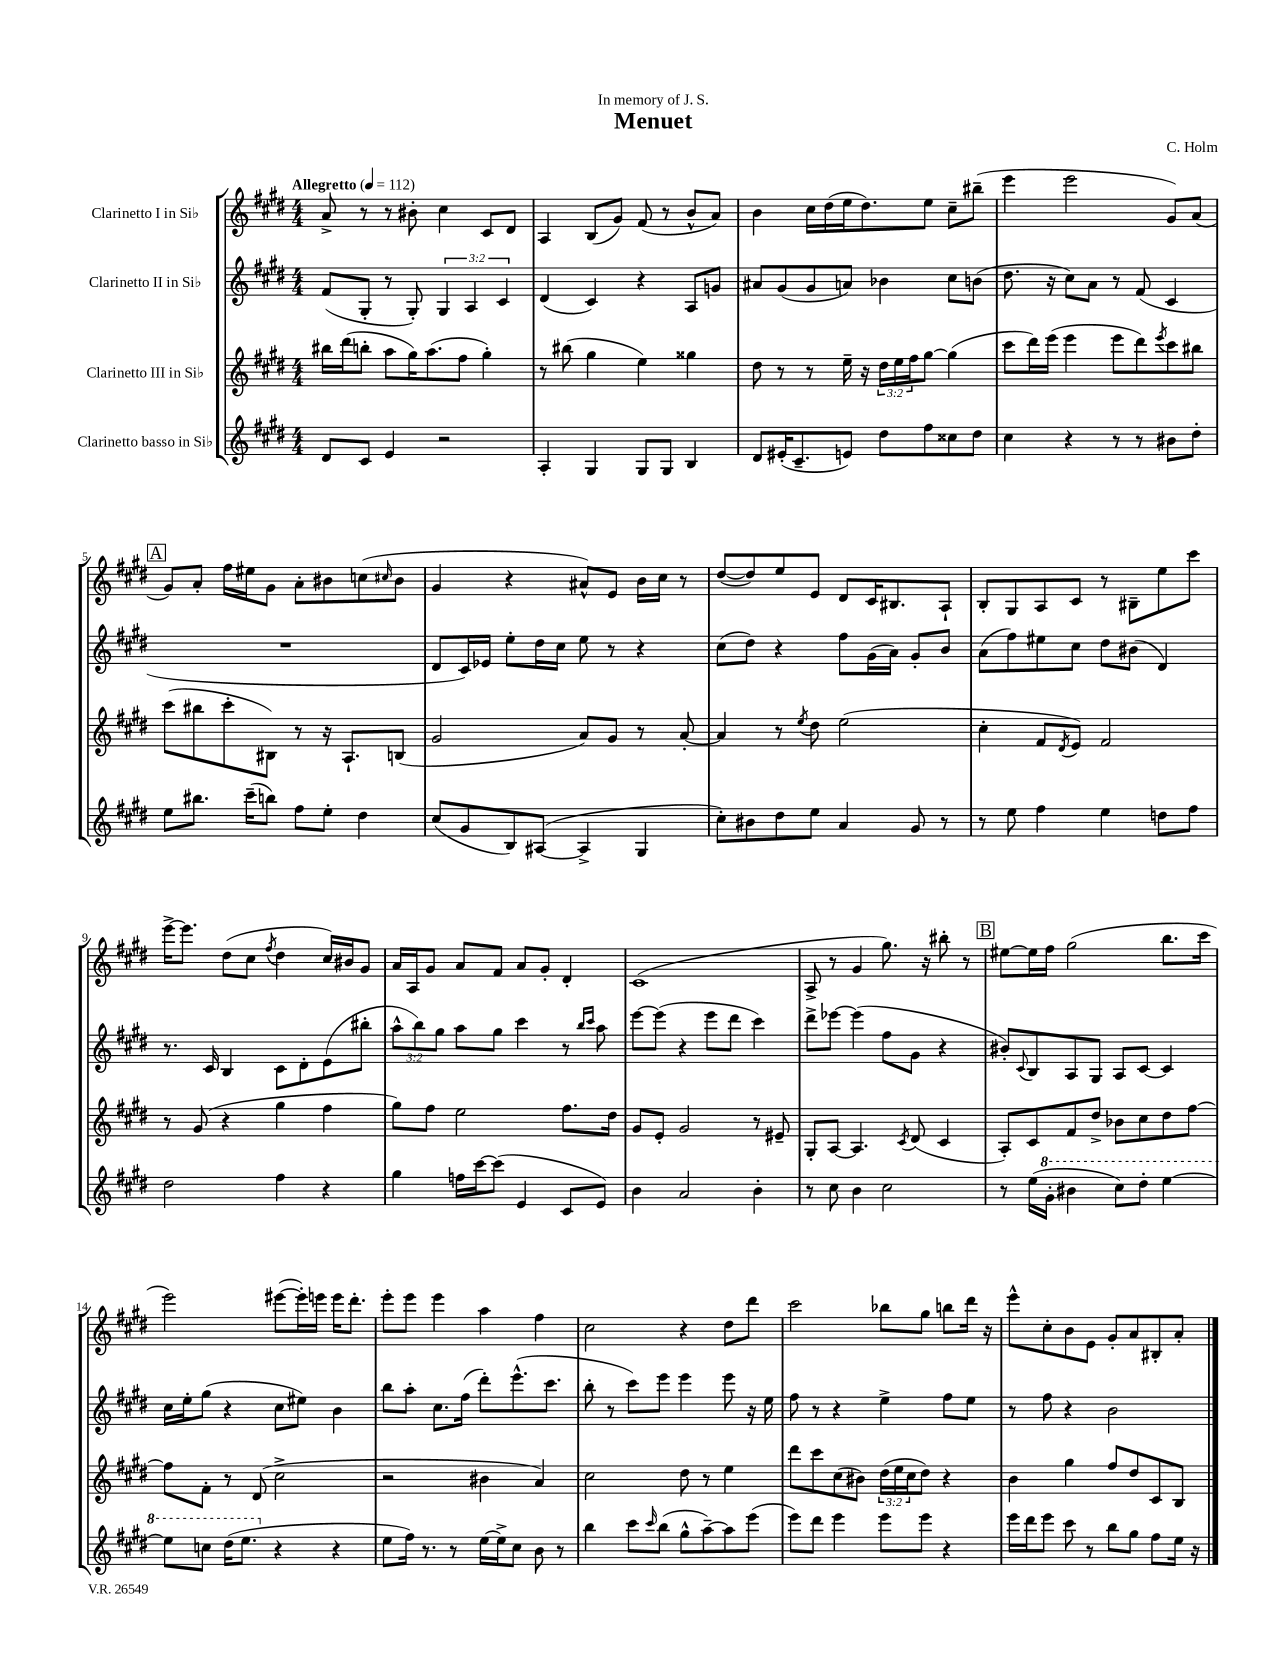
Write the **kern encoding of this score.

**kern	**kern	**kern	**kern
*part4	*part3	*part2	*part1
*staff4	*staff3	*staff2	*staff1
*I"Clarinetto basso in Si♭	*I"Clarinetto III in Si♭	*I"Clarinetto II in Si♭	*I"Clarinetto I in Si♭
*clefG2	*clefG2	*clefG2	*clefG2
*k[f#c#g#d#]	*k[f#c#g#d#]	*k[f#c#g#d#]	*k[f#c#g#d#]
*M4/4	*M4/4	*M4/4	*M4/4
*MM112	*MM112	*MM112	*MM112
=1	=1	=1	=1
!	!	!	!LO:TX:a:B:t=Allegretto
8d#/L	16bb#X\LL	(8f#/L	8a^/
.	(16ddd#\J	.	.
8c#/J	8bbn'\J	8G#'/J	8r
4e/	8aa\L	8r	8r
.	16gg#\K)	8G#'/)	8b#X'\
.	(8.aa\	.	.
2r	.	6G#/	4cc#\
.	8ff#\J	.	.
.	.	6A/	.
.	4gg#'\)	.	8c#/L
.	.	6c#/	.
.	.	.	8d#/J
=2	=2	=2	=2
4A'/	8r	(4d#/	4A/
.	(8bb#X\	.	.
4G#/	4gg#\	4c#/)	(8B/L
.	.	.	8g#/J)
8G#/L	4ee\)	4r	(8f#/
8G#/J	.	.	8r
4B/	4gg##X\	8A/L	8b^^/L
.	.	8gn/J	8a/J)
=3	=3	=3	=3
8d#/L	8dd#\	8a#X/L	4b\
(16e#X'/K	8r	(8g#/	.
8.c#~/	.	.	.
.	8r	8g#/	16cc#\LL
.	.	.	(16dd#\
8en/J)	16ee~\	8an/J)	16ee\J
.	16r	.	8.dd#\)
8dd#\L	24dd#\LL	4b-X\	.
.	24ee\	.	.
.	24ff#\J	.	.
8ff#\	[8gg#\J	.	8ee\J
8cc##X\	(4gg#\]	8cc#\L	8cc#~\L
8dd#\J	.	(8bn\J	(8bb#X~\J
=4	=4	=4	=4
4cc#\	8ccc#\L	8.dd#\	4eee\
.	16ddd#\L)	.	.
.	(16eee\JJ	16r	.
4r	4eee\	8cc#\L)	2eee\
.	.	8a\J	.
8r	8eee\L	8r	.
8r	8ddd#\)	(8f#/	.
.	8qeee/	.	.
8b#X\L	8ccc#\	4c#/	8g#/L)
8dd#'\J	8bb#X\J	.	(8a/J
!!LO:LB:g=z
!!LO:REH:place=s1:t=A
=5	=5	=5	=5
8ee\L	(8ccc#\L	1r	8g#/L)
8.bb#X\J	8bb#X\	.	8a'/J
.	8ccc#'\	.	16ff#\LL
(16ccc#~\KL	.	.	16ee#X\J
8bbn\J)	8B#X\J)	.	8g#\J
8ff#\L	8r	.	8a'\L
8ee'\J	16r	.	8b#X\
.	8.A`/L	.	.
4dd#\	.	.	(8ccn\
.	.	.	16qqcc#X/
.	(8Bn/J	.	8b#\J
=6	=6	=6	=6
(8cc#/L	2g#/	8d#/L	4g#/
8g#/	.	16c#/L)	.
.	.	16e-X/JJ	.
8B/)	.	8ee'\L	4r
([8A#X/J	.	16dd#\L	.
.	.	16cc#\JJ	.
4A#^/]	8a/L)	8ee\	8a#X^^/L)
.	8g#/J	8r	8e/J
4G#/	8r	4r	16b\LL
.	.	.	16cc#\JJ
.	[8a'/	.	8r
=7	=7	=7	=7
8cc#'\L)	4a/]	(8cc#\L	([8dd#/L
8b#X\	.	8dd#\J)	8dd#/])
8dd#\	8r	4r	8ee/
.	8qee/	.	.
8ee\J	8dd#\	.	8e/J
4a/	(2ee\	8ff#\L	8d#/L
.	.	(16g#\L	16c#/K
.	.	16a\JJ)	8.B#X/
8g#/	.	8g#'/L	.
8r	.	8b/J	8A`/J
=8	=8	=8	=8
8r	4cc#'\	(8a\L	8B'/L
8ee\	.	8ff#\)	8G#/
4ff#\	8f#/L	8ee#X\	8A/
.	8qd#/	.	.
.	8e/J)	8cc#\J	8c#/J
4ee\	2f#/	8dd#\L	8r
.	.	(8b#X\J	8B#X~\L
8ddn\L	.	4d#/)	8ee\
8ff#\J	.	.	8ccc#\J
!!LO:LB:g=z
=9	=9	=9	=9
2dd#\	8r	8.r	[16eee^\KL
.	.	.	8.eee\J]
.	(8g#/	.	.
.	.	16c#/	.
.	4r	4B/	(8dd#\L
.	.	.	8cc#\J
.	.	.	8qff#/
4ff#\	4gg#\	8c#\L	4dd#\
.	.	8d#'\	.
4r	4ff#\	(8e\	16cc#/LL)
.	.	.	16b#X/J
.	.	8bb#X'\J	8g#/J
=10	=10	=10	=10
4gg#\	8gg#\L)	12aa^^\L	16a/LL
.	.	.	16A/J
.	.	12bb\)	.
.	8ff#\J	.	8g#/J
.	.	12gg#\J	.
16ffn\LL	2ee\	8aa\L	8a/L
[16ccc#\J	.	.	.
(8ccc#\J]	.	8gg#\J	8f#/J
4e/	.	4ccc#\	8a/L
.	.	.	8g#'/J
8c#/L	8.ff#\L	8r	4d#'/
.	.	16qqbb/LL	.
.	.	16qqccc#/JJ	.
8e/J)	.	8aa\	.
.	16dd#\Jk	.	.
=11	=11	=11	=11
4b\	8g#/L	[8eee\L	(1c#
.	8e'/J	(8eee\J]	.
2a/	2g#/	4r	.
.	.	8eee\L	.
.	.	8ddd#\J	.
4b'\	8r	4ccc#\)	.
.	8e#X~/	.	.
=12	=12	=12	=12
8r	8G#'/L	8ddd#^\L	8A^/
8cc#\	[8A/J	[8eee-X\J	8r
4b\	4.A/]	(4eee-\]	4g#/
2cc#\	.	8ff#\L	8.gg#\)
.	8qc#/	.	.
.	(8d#/	8g#\J	.
.	.	.	16r
.	4c#/	4r	8bb#X'\
.	.	.	8r
!!LO:REH:place=s1:t=B
=13	=13	=13	=13
8r	8A'/L)	8b#X'/L)	[8ee#X\L
.	.	8qqc#/	.
(16ee\LL	8c#/	8B/	16ee#\L]
*8va	*	*	*
16gg#'\JJ	.	.	16ff#\JJ
4bb#X\	8f#/	8A/	(2gg#\
.	8dd#^/J	8G#/J	.
8ccc#\L)	8b-X\L	8A/L	.
8ddd#'\J	8cc#\	[8c#/J	.
[4eee\	8dd#\	4c#/]	8.bb\L
.	[8ff#\J	.	.
.	.	.	16ccc#\Jk
!!LO:LB:g=z
=14	=14	=14	=14
8eee\L]	8ff#\L]	16cc#\LL	2eee\)
.	.	16ee'\J	.
8cccn\J	8f#'\J	(8gg#\J	.
(16ddd#\KL	8r	4r	.
8.eee\J	.	.	.
.	(8d#/	.	.
*X8va	*	*	*
4r	2cc#^\	8cc#\L	([8eee#X\L
.	.	8ee#X\J)	16eee#'\L])
.	.	.	16eeen\JJ
4r	.	4b\	16eee\KL
.	.	.	8.ddd#'\J
=15	=15	=15	=15
8ee\L	2r	8bb\L	8eee'\L
16ff#\Jk)	.	8aa'\J	8eee\J
8.r	.	.	.
.	.	8.cc#\L	4eee\
8r	.	.	.
.	.	(16ff#\Jk	.
[16ee\LL	4b#X\	8ddd#'\L)	4aa\
16ee^\J]	.	.	.
8cc#\J	.	(8.eee^^\	.
8b\	4a/)	.	4ff#\
.	.	8.ccc#\J	.
8r	.	.	.
=16	=16	=16	=16
4bb\	2cc#\	8bb'\	2cc#\
.	.	8r	.
8ccc#\L	.	8ccc#\L)	.
16qqccc#/	.	.	.
(8bb\J	.	8eee\J	.
8gg#^^\L	8dd#\	4eee\	4r
[8aa~\)	8r	.	.
8aa\]	4ee\	8eee\	8dd#\L
(8eee\J	.	16r	8ddd#\J
.	.	16ee\	.
=17	=17	=17	=17
8eee\L)	8ddd#\L	8ff#\	2ccc#\
8ddd#\J	8ccc#\	8r	.
4eee\	(8cc#\	4r	.
.	8b#X\J)	.	.
8eee\L	(24dd#\LL	4ee^\	8bb-X\L
.	24ee\	.	.
.	24cc#\J	.	.
8eee\J	8dd#\J)	.	8gg#\J
4r	4r	8ff#\L	8bbn\L
.	.	8ee\J	16ddd#\Jk
.	.	.	16r
=18	=18	=18	=18
16eee\LL	4b\	8r	8eee^^\L
16ddd#\J	.	.	.
8eee\J	.	8ff#\	8cc#'\
8ccc#\	4gg#\	4r	8b\
8r	.	.	8e\J
8bb\L	8ff#/L	2b\	8g#'/L
8gg#\J	8dd#/	.	8a/
8ff#\L	8c#/	.	8B#X'/
16ee\Jk	8B/J	.	8a'/J
16r	.	.	.
==	==	==	==
*-	*-	*-	*-
